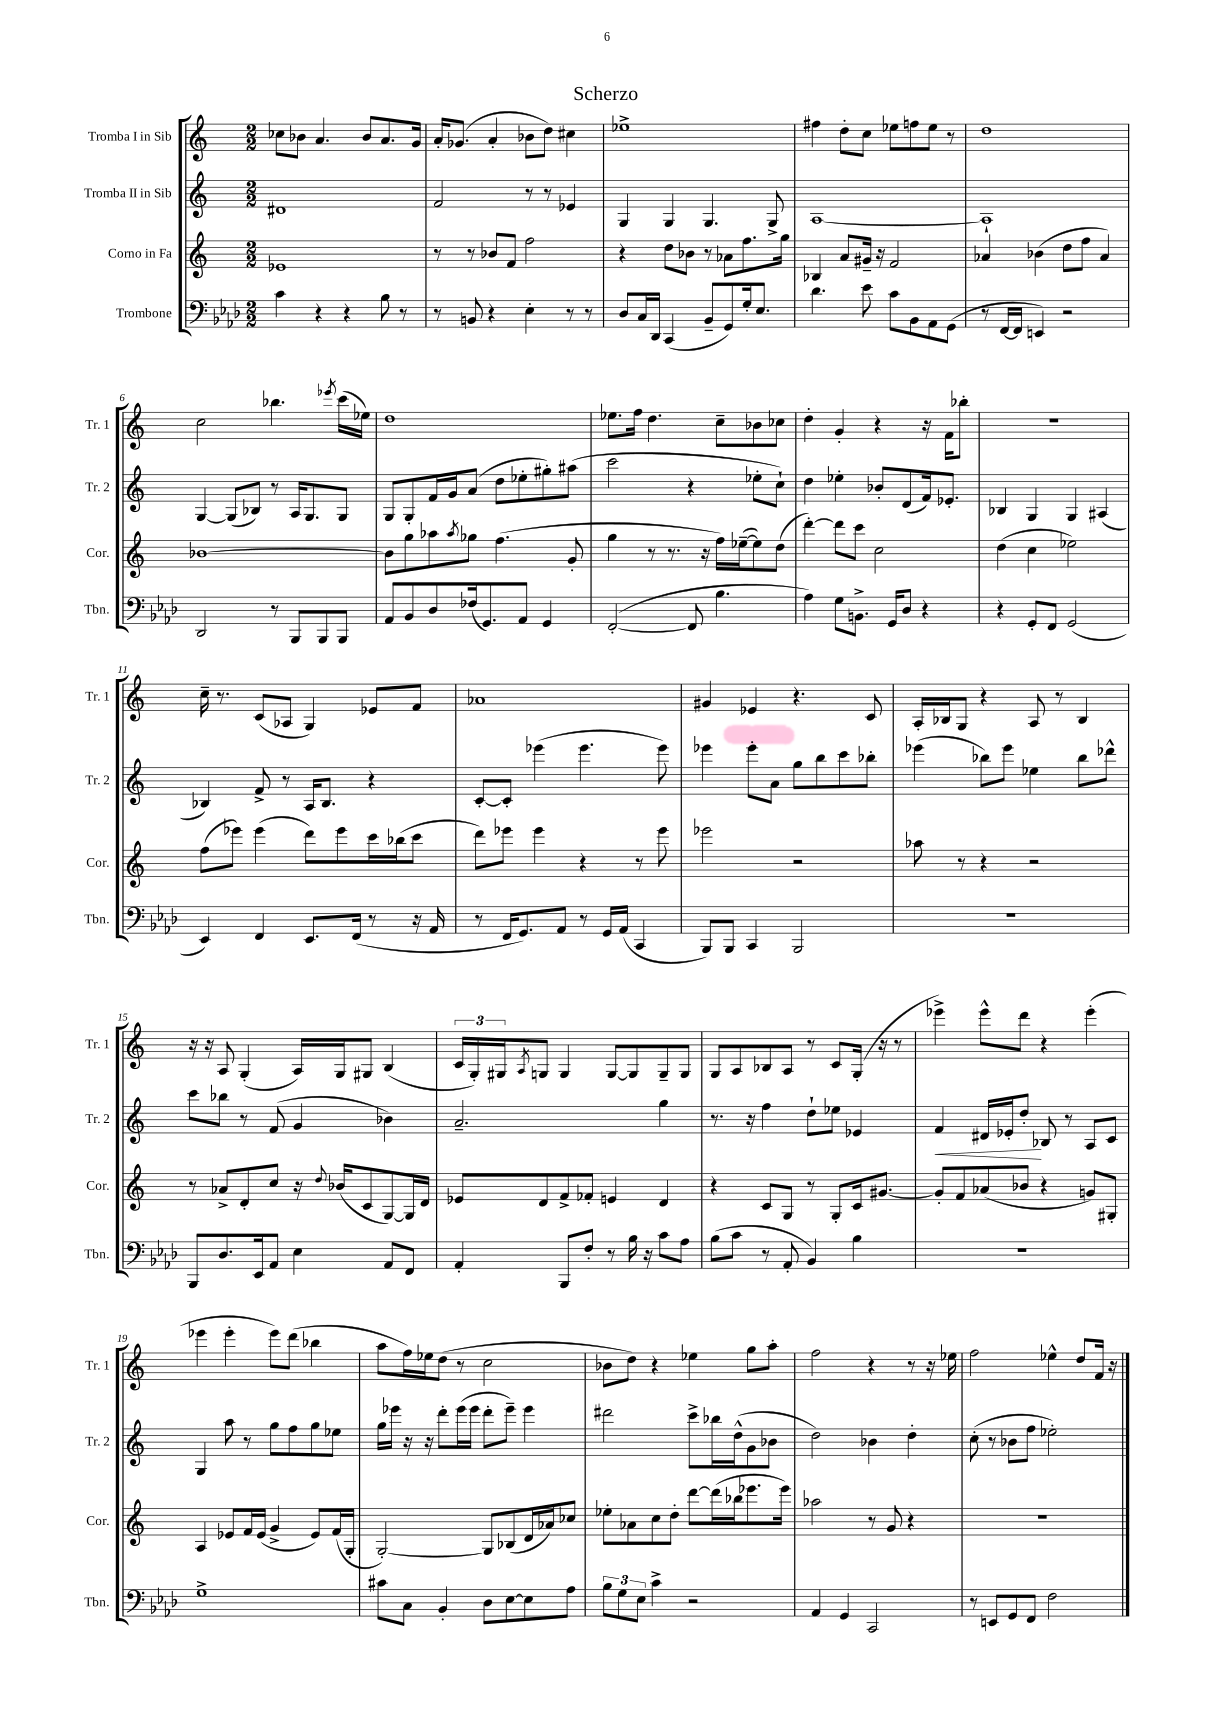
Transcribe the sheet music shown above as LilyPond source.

\header { title = "Scherzo" }
<<
\new StaffGroup <<
\new Staff = "s0" \with { instrumentName = "Tromba I in Sib" shortInstrumentName = "Tr. 1" } {
    \clef treble \key c \major \numericTimeSignature \time 2/2
    ces''8 bes'8 a'4. bes'8 a'8. g'16 |
    a'16-. ges'8.( a'4-. bes'8 d''8) cis''4 |
    ees''1-> |
    fis''4 d''8-. c''8 ees''8 f''8 ees''8 r8 |
    d''1 |
    c''2 bes''4. \acciaccatura { ees'''8 } c'''16( ees''16) |
    d''1 |
    ees''8. f''16 d''4. c''8-- bes'8 ces''8 |
    d''4-. g'4-. r4 r16 f'16 bes''8-. |
    R1 |
    c''16-- r8. c'8( aes8 g4) ees'8 f'8 |
    aes'1 |
    gis'4 ees'4 r4. c'8 |
    a16-. bes16 g8 r4 a8 r8 bes4 |
    r16 r16 a8 g4-.( a16) g16 gis8 b4( |
    \tuplet 3/2 { c'16 g16-.) gis16 } \acciaccatura { a8 } g8 g4 g8~ g8 g8-- g8 |
    g8 a8 bes8 a8 r8 c'8 g16-.( r16 r8 |
    ees'''4->) ees'''8-^ d'''8 r4 ees'''4-.( |
    ees'''4 ees'''4-. ees'''8) d'''8( bes''4 |
    a''8 f''16) ees''16 d''8( r8 c''2 |
    bes'8 d''8) r4 ees''4 g''8 a''8-. |
    f''2 r4 r8 r16 ees''16 |
    f''2 ees''4-^ d''8 f'16 r16 \bar "|." |
}
\new Staff = "s1" \with { instrumentName = "Tromba II in Sib" shortInstrumentName = "Tr. 2" } {
    \clef treble \key c \major \numericTimeSignature \time 2/2
    dis'1 |
    f'2 r8 r8 ees'4 |
    g4 g4 g4. g8-> |
    a1~ |
    a1-! |
    g4~ g8( bes8) r8 a16 g8. g8 |
    g8 g8-. f'16 g'16 a'8( d''8 ees''8-. gis''8-.) ais''8( |
    c'''2 r4 ees''8-. c''8-!) |
    d''4 ees''4-. bes'8-. d'8( f'16) ees'8.-. |
    bes4 g4 g4 ais4( |
    bes4) f'8-> r8 a16 bes8. r4 |
    c'8~-. c'8-. ees'''4( ees'''4. ees'''8) |
    ees'''4 ees'''8-. a'8 g''8 b''8 c'''8 bes''8-. |
    ees'''4( bes''8) ees'''8 ees''4 bes''8 des'''8-^ |
    c'''8 bes''8 r8 f'8( g'4 bes'4) |
    a'2.-- g''4 |
    r8. r16 f''4 d''8-! ees''8 ees'4 |
    f'4\< dis'16 ees'16-. d''8-.\! bes8 r8 a8 c'8 |
    g4 a''8 r8 g''8 f''8 g''8 ees''8 |
    g''16 ees'''16 r16 r16 d'''8-. ees'''16( ees'''16 d'''8-. ees'''8--) ees'''4 |
    dis'''2 c'''8-> bes''16 d''16-^( g'8 bes'8 |
    d''2) bes'4 d''4-. |
    c''8-.( r8 bes'8 f''8 ees''2-.) \bar "|." |
}
\new Staff = "s2" \with { instrumentName = "Corno in Fa" shortInstrumentName = "Cor." } {
    \clef treble \key c \major \numericTimeSignature \time 2/2
    ees'1 |
    r8 r8 bes'8 f'8 f''2 |
    r4 d''8 bes'8 r8 aes'8 f''8. g''16 |
    bes4 a'8 gis'16-- r16 f'2 |
    aes'4 bes'4( d''8 f''8 aes'4) |
    bes'1~ |
    bes'8 g''8 aes''8 \acciaccatura { aes''8 } ges''8 f''4.( g'8-. |
    g''4 r8 r8. r16 f''16) ees''16~--( ees''8) d''8( |
    d'''4~-.) d'''8 c'''8 c''2 |
    d''4( c''4 ees''2) |
    f''8( ees'''8) ees'''4( d'''8) ees'''8 c'''16 bes''16( c'''8 |
    d'''8) ees'''8 ees'''4 r4 r8 ees'''8 |
    ees'''2 r2 |
    aes''8 r8 r4 r2 |
    r8 aes'8-> d'8-. c''8 r16 \appoggiatura { d''8 } bes'16( c'8 g8~) g16 d'16 |
    ees'8 d'8 f'8-> fes'8-. e'4 d'4 |
    r4 c'8 g8 r8 g8-. c'16 gis'8.~ |
    gis'8-. f'8 aes'8( bes'8 r4 g'8) gis8-. |
    a4 ees'8 f'16 ees'16( g'4-> ees'8) f'16( g16-. |
    g2~-.) g8 bes8( d'16 aes'16) ces''8 |
    ees''8-. aes'8 c''8 d''8-. d'''8~ d'''16( bes''16 ees'''8. ees'''16) |
    aes''2 r8 g'8 r4 |
    R1 \bar "|." |
}
\new Staff = "s3" \with { instrumentName = "Trombone" shortInstrumentName = "Tbn." } {
    \clef bass \key aes \major \numericTimeSignature \time 2/2
    c'4 r4 r4 bes8 r8 |
    r8 b,8 r4 ees4-. r8 r8 |
    des8 c16 des,16 c,4( bes,8-- g,8) g16-. ees8. |
    des'4. ees'8 c'8 bes,8 aes,8 g,8( |
    r8 f,16~ f,16 e,4) r2 |
    des,2 r8 bes,,8 bes,,8 bes,,8 |
    aes,8 bes,8 des8 fes16( g,8.) aes,8 g,4 |
    f,2~-.( f,8 bes4. |
    aes4) g8 b,8.-> g,16 des8 r4 |
    r4 g,8-. f,8 g,2( |
    ees,4) f,4 ees,8. f,16( r8 r16 aes,16 |
    r8 f,16 g,8.) aes,8 r8 g,16 aes,16( c,4 |
    bes,,8) bes,,8 c,4 bes,,2 |
    R1 |
    bes,,8 des8. ees,16 aes,8 ees4 aes,8 f,8 |
    aes,4-. bes,,8 f8-. r8 bes16 r16 c'8 aes8 |
    bes8( c'8 r8 aes,8-. bes,4) bes4 |
    R1 |
    g1-> |
    cis'8 c8 bes,4-. des8 ees8~ ees8 aes8 |
    \tuplet 3/2 { bes8 g8 ees8 } c'4-> r2 |
    aes,4 g,4 c,2 |
    r8 e,8 g,8 f,8 f2 \bar "|." |
}
>>
>>
